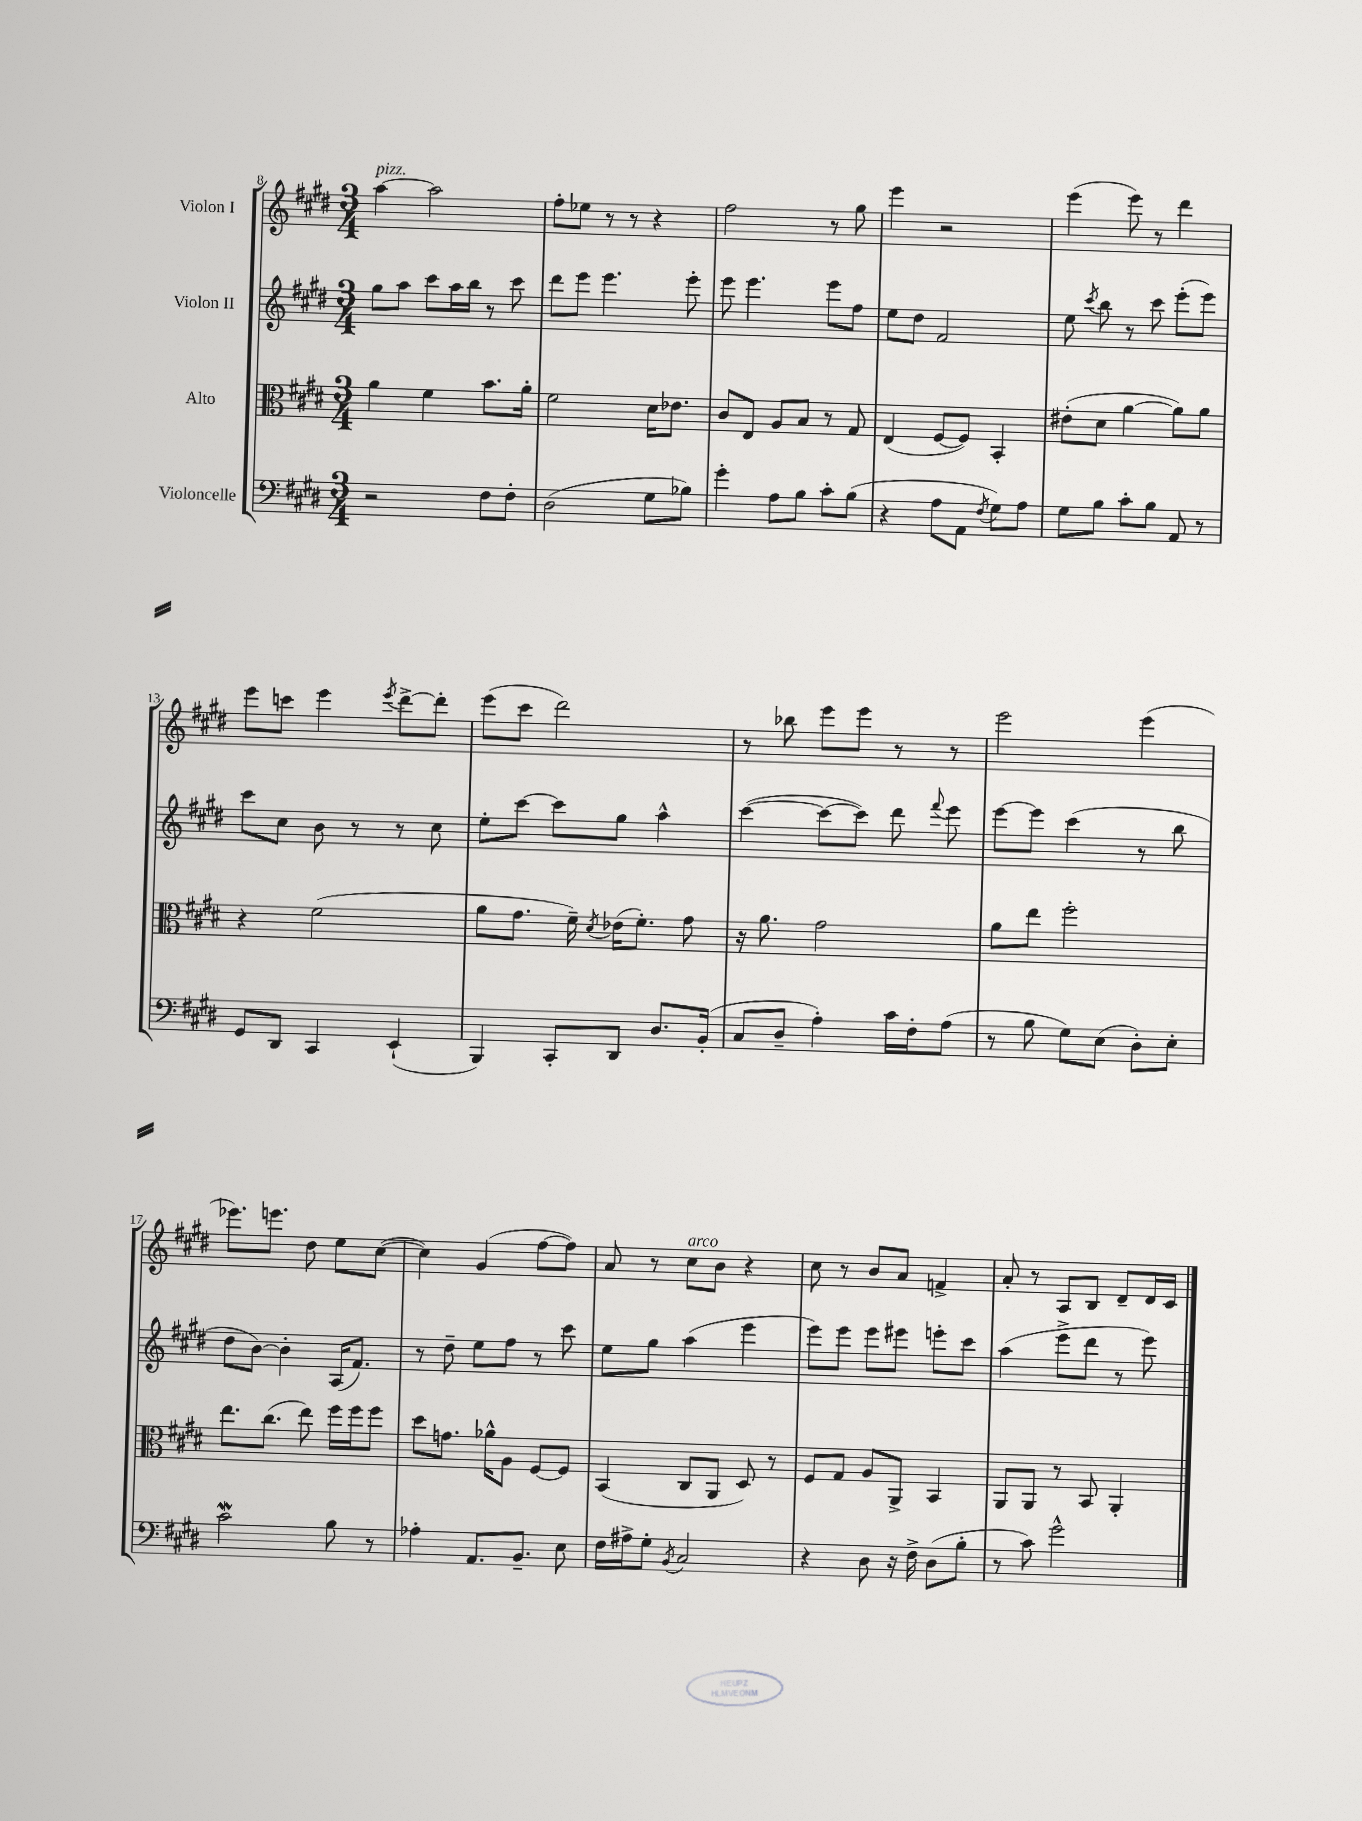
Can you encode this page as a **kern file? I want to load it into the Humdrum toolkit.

**kern	**kern	**kern	**kern
*staff4	*staff3	*staff2	*staff1
*clefF4	*clefC3	*clefG2	*clefG2
*k[f#c#g#d#]	*k[f#c#g#d#]	*k[f#c#g#d#]	*k[f#c#g#d#]
*M3/4	*M3/4	*M3/4	*M3/4
2r	4a\	8gg#\L	[4aa\
.	.	8aa\J	.
.	4f#\	8ccc#\L	2aa\]
.	.	16aa\L	.
.	.	16bb\JJ	.
8F#\L	8.b\L	8r	.
8F#'\J	.	8ccc#\	.
.	16a'\Jk	.	.
=	=	=	=
(2D#\	2f#\	8ddd#\L	8ff#'\L
.	.	8eee\J	8ee-\J
.	.	4.eee\	8r
.	.	.	8r
8G#\L	16d#\LK	.	4r
.	8.e-\J	.	.
8B-\J)	.	8eee'\	.
=	=	=	=
4g#'\	8c#/L	8eee\	2ff#\
.	8E/J	4.eee\	.
8A\L	8A/L	.	.
8B\J	8B/J	.	.
8c#'\L	8r	8eee\L	8r
(8B\J	8G#/	8ff#\J	8gg#\
=	=	=	=
4r	(4E/	8ee\L	4eee\
.	.	8dd#\J	.
8A\L	[8F#/L	2f#/	2r
8AA\J	8F#/]J)	.	.
8qF#/	.	.	.
8G#\L)	4BB'/	.	.
8A\J	.	.	.
=	=	=	=
8G#\L	(8e#'\L	8ee\	(4eee\
.	.	8qccc#/	.
8B\J	8d#\J	8bb\	.
8c#'\L	[4a\	8r	8eee\)
8B\J	.	8ccc#\	8r
8AA/	8a\]L)	(8eee'\L	4ddd#\
8r	8a\J	8eee\J)	.
=	=	=	=
8GG#/L	4r	8ccc#\L	8eee\L
8DD#/J	.	8cc#\J	8ccc\J
4CC#/	(2f#\	8b\	4eee\
.	.	8r	.
.	.	.	8qeee/
(4EE`/	.	8r	[8ddd#^\L
.	.	8cc#\	8ddd#'\]J
=	=	=	=
4BBB/)	8a\L	8ee'\L	(8eee\L
.	8.g#\J	[8ccc#\J	8ccc#\J
8CC#'/L	.	8ccc#\]L	2ddd#\)
.	16f#~\)	.	.
.	8qd#/	.	.
8DD#/J	(16e-\LK	8gg#\J	.
.	8.f#'\J)	.	.
8.D#/L	.	4aa^^\	.
.	8g#\	.	.
(16BB'/Jk	.	.	.
=	=	=	=
8C#/L	16r	([4ccc#\	8r
.	8.a\	.	.
8D#~/J	.	.	8bb-\
4A'\)	2g#\	8ccc#\_L	8eee\L
.	.	8ccc#\]J)	8eee\J
16c#\LL	.	8ddd#\	8r
16F#'\J	.	.	.
.	.	8qqfff#/	.
(8A\J	.	8eee\	8r
=	=	=	=
8r	8a\L	[8eee\L	2eee\
8B\	8ee\J	8eee\]J	.
8G#\L)	2ff#'\	(4ccc#\	.
(8E\J	.	.	.
8D#'\L)	.	8r	(4eee\
8E'\J	.	8bb\	.
=	=	=	=
2c#\	8.ee\L	8dd#\L	8.eee-\L)
.	.	[8b\J)	.
.	(8.cc#\J	.	8.eee\J
.	.	4b'\]	.
.	8ee\)	.	8dd#\
8B\	16ff#\LL	(16A/LK	8ee\L
.	16ff#\J	8.f#/J)	.
8r	8ff#\J	.	([8cc#\J
=	=	=	=
4A-'\	8dd#\L	8r	4cc#\])
.	8.g\J	8dd#~\	.
8.AA/L	.	8ee\L	(4g#/
.	16a-^^\LK	.	.
.	8A\J	8ff#\J	.
8.BB~/J	.	.	.
.	[8F#/L	8r	[8ff#\L
8E\	8F#/]J	8ccc#\	8ff#\]J)
=	=	=	=
16F#\LL	(4BB/	8ee\L	8a/
16A#^\J	.	.	.
8G#'\J	.	8gg#\J	8r
8qBB/	.	.	.
2C#/	8C#/L	(4aa\	8cc#\L
.	8AA/J	.	8b\J
.	8D#/)	4eee\	4r
.	8r	.	.
=	=	=	=
4r	8F#/L	8eee\L)	8cc#\
.	8G#/J	8eee\J	8r
8D#\	8A/L	8eee\L	8b/L
16r	8AA^/J	8eee#\J	8a/J
16F#^\	.	.	.
(8D#\L	4BB/	8eee'\L	4f^/
8B'\J	.	8ccc#\J	.
=	=	=	=
8r	8AA/L	(4aa\	8a'/
8c#\)	8AA/J	.	8r
2g#^^\	8r	8eee^\L	8A/L
.	8BB/	8ddd#\J	8B/J
.	4AA'/	8r	8d#~/L
.	.	8eee\)	16d#/L
.	.	.	16c#/JJ
==	==	==	==
*-	*-	*-	*-
